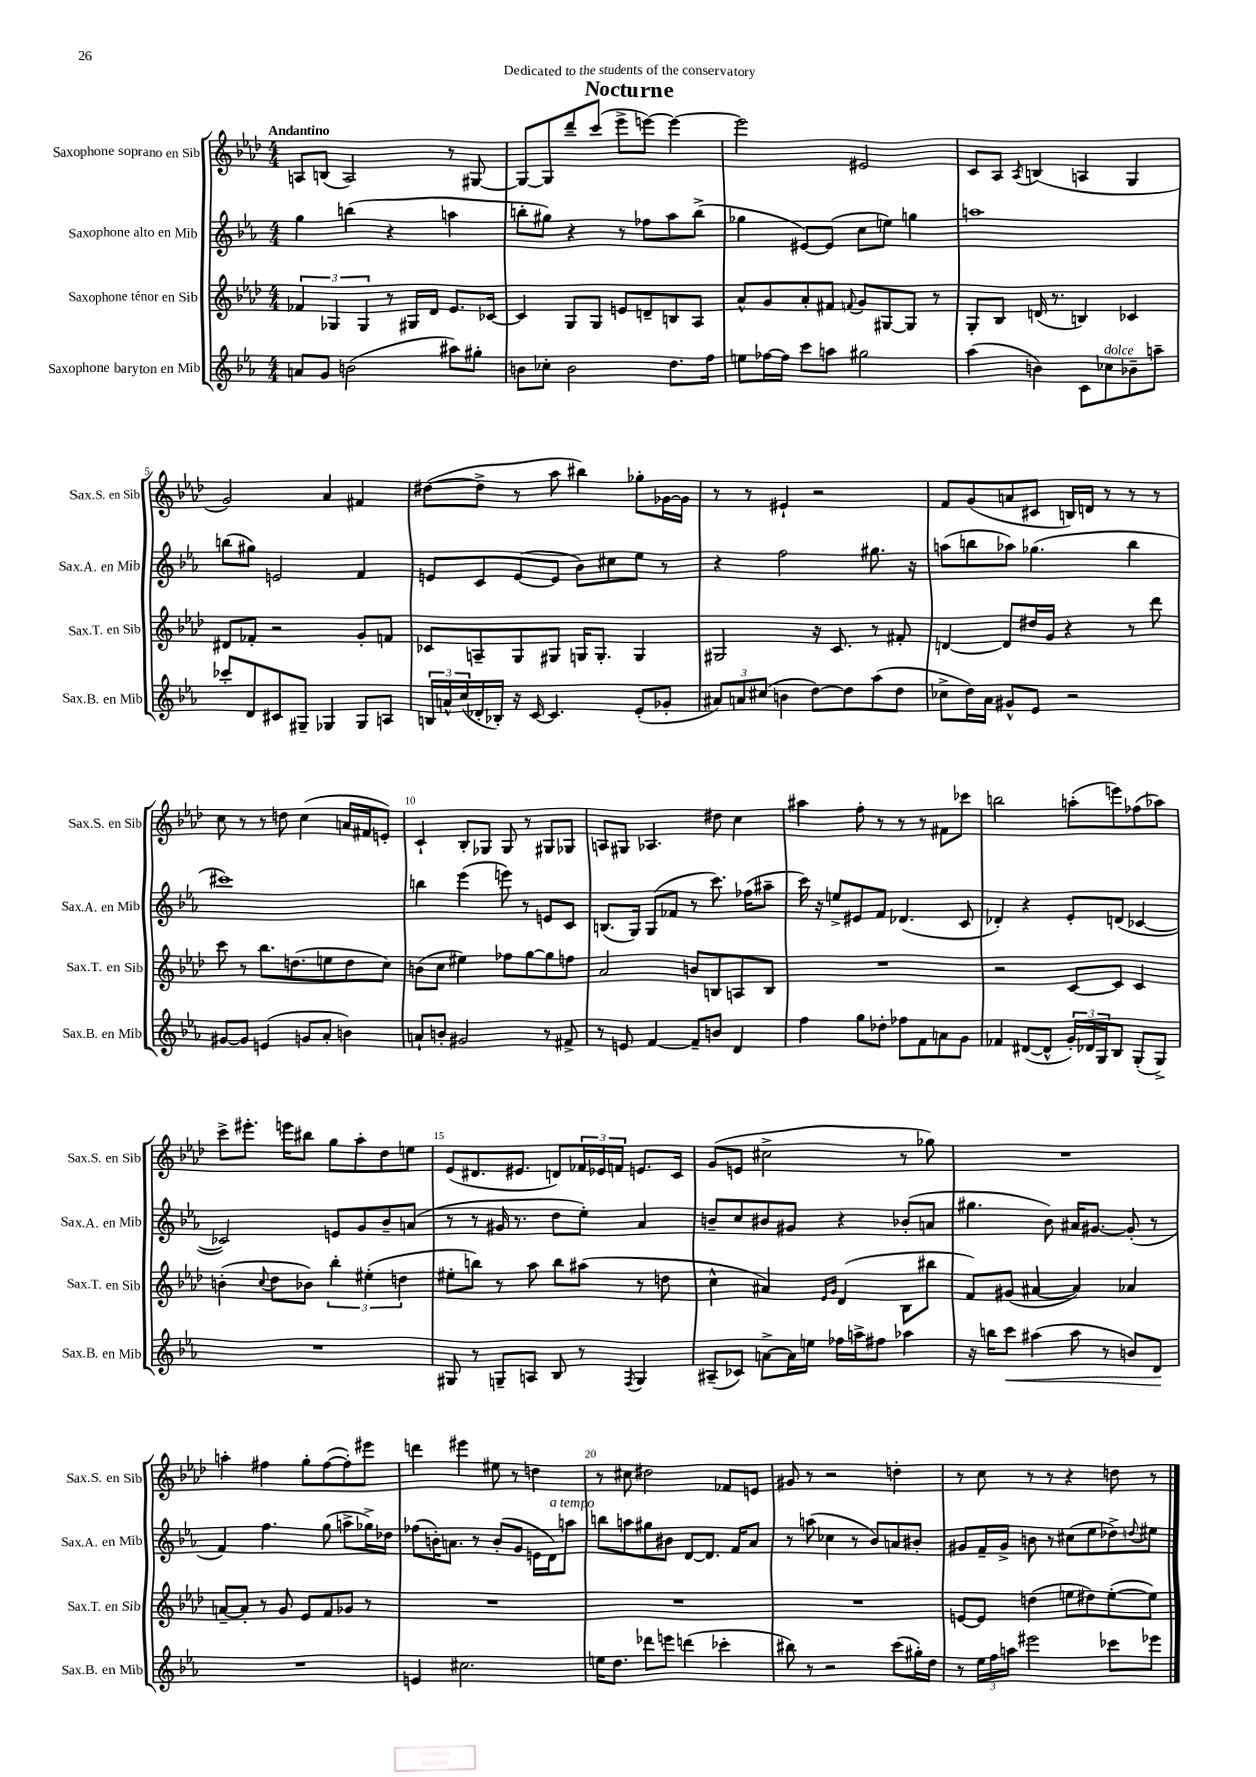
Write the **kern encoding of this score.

**kern	**dynam	**kern	**kern	**kern
*part4	*part4	*part3	*part2	*part1
*staff4	*staff4	*staff3	*staff2	*staff1
*I"Saxophone baryton en Mib	*	*I"Saxophone ténor en Sib	*I"Saxophone alto en Mib	*I"Saxophone soprano en Sib
*I'Sax.B. en Mib	*	*I'Sax.T. en Sib	*I'Sax.A. en Mib	*I'Sax.S. en Sib
*clefG2	*	*clefG2	*clefG2	*clefG2
*k[b-e-a-]	*	*k[b-e-a-d-]	*k[b-e-a-]	*k[b-e-a-d-]
*M4/4	*	*M4/4	*M4/4	*M4/4
=1	=1	=1	=1	=1
!	!	!	!	!LO:TX:a:B:t=Andantino
8an/L	.	6f-X/	4gg\	8An/L
8g/J	.	.	.	(8Bn/J
.	.	6G-X/	.	.
(2bn\	.	.	(4bbn\	2A/)
.	.	6G-/	.	.
.	.	8r	4r	.
.	.	16G#X/LL	.	.
.	.	16d-/JJ	.	.
8aa#X\L)	.	8.e-/L	4aan\	8r
8gg#X'\J	.	.	.	[8G#X/
.	.	[16c-X/Jk	.	.
=2	=2	=2	=2	=2
8bn\L	.	4c-/]	8bbn'\L	8G#/L_
8cc-X'\J	.	.	8gg#X\J)	8G#/]
2b\	.	8G/L	4r	8ddd-~/
.	.	8G/J	.	(8ccc/J
.	.	8en/L	8r	8eee-^\L
.	.	8dn~/	8ff-X\L	[8eeen\J)
8.dd\L	.	8Bn/	8aa-\	4eee\_
.	.	8A-/J	(8bb^\J	.
16ff\Jk	.	.	.	.
=3	=3	=3	=3	=3
8een\L	.	8a-^^/L	4gg-X\	2eee\]
[16ff-X\L	.	8g/	.	.
16ff-\JJ]	.	.	.	.
8ccc\L	.	8a-'/	[8e#X/L)	.
8aan\J	.	8f#X/J	(8e#/J]	.
.	.	8qqfn/	.	.
2gg#X\	.	8g/L	8cc\L	2e#X/
.	.	[8G#X/	8een\J)	.
.	.	8G#/J]	4ggn\	.
.	.	8r	.	.
=4	=4	=4	=4	=4
(4aa-\	.	8G'/L	1aan	8c/L
.	.	8B-/J	.	8A-/J
.	.	.	.	8qA-/
4bn\)	.	(16dn/	.	(4Bn/
.	.	8.r	.	.
8c\L	.	4Bn/)	.	4An/
!LO:TX:a:i:t=dolce	!	!	!	!
8cc-X\	.	.	.	.
8b-X~\	.	4c-X/	.	4G/
8aan~\J	.	.	.	.
!!LO:LB:g=z
=5	=5	=5	=5	=5
8ccc-X'/L	.	8d#X/L	(8bbn\L	2g/)
8d/	.	8f-X'/J	8gg#X\J)	.
8c#X/	.	2r	2en/	.
8G#X~/J	.	.	.	.
4G-X/	.	.	.	4a-/
8G-/L	.	8g'/L	4f/	4f#X/
8An/J	.	8fn/J	.	.
=6	=6	=6	=6	=6
24Bn/LL	.	8c-X/L	8en/L	([8dd#X\L
24an^^/	.	.	.	.
(24cc/	.	.	.	.
16d-X'/	.	8An~/	8c/	8dd#^\J]
16B-X'/JJ)	.	.	.	.
16r	.	8G/	([8e/	8r
[16c/	.	.	.	.
4.c/]	.	8G#X/J	8e/J]	8aa-\
.	.	16Gn/KL	8b-\L)	4bb#X\)
.	.	8.G'/J	.	.
.	.	.	8cc#X\	.
(8e-'/L	.	4G/	8ee-\J	8gg-X'\L
8g-X'/J	.	.	8r	[16g-X\L
.	.	.	.	16g-\JJ]
=7	=7	=7	=7	=7
12a#X/L)	.	2G#X/	4r	8r
12an/	.	.	.	.
.	.	.	.	8r
(12cc#X/J	.	.	.	.
4bn\	.	.	2ff\	4e#X`/
[8dd\L)	.	16r	.	2r
.	.	8.c/	.	.
8dd\]	.	.	.	.
(8aa-\	.	8r	8.gg#X\	.
8dd\J	.	8f#X'/	.	.
.	.	.	16r	.
=8	=8	=8	=8	=8
8cc-X^\L	.	[4dn/	(8aan\L	8f/L
16dd\L)	.	.	8bbn\	(8g/
16a-\JJ	.	.	.	.
8g#X^^/L	.	8d/L]	8aa-X\J)	8an/
8e-/J	.	16dd#X/L	(4.gg-X\	8c#X/J
.	.	16g/JJ	.	.
2r	.	4r	.	16Bn/LL)
.	.	.	.	16dn/JJ
.	.	.	.	8r
.	.	8r	4bb\	8r
.	.	8ddd-\	.	8r
!!LO:LB:g=z
=9	=9	=9	=9	=9
[8g#X/L	.	8ccc\	1ccc#X)	8cc\
8g#/J]	.	8r	.	8r
(4en/	.	8.bb-\L	.	8r
.	.	.	.	8ddn\
.	.	(8.ddn\	.	.
8gn/L	.	.	.	(4cc\
8a-'/J	.	8een\	.	.
4bn\)	.	8dd\	.	16an/LL
.	.	.	.	16f#X/J
.	.	8cc\J)	.	8en'/J)
=10	=10	=10	=10	=10
8an`/L	.	(8bn\L	4bbn\	4c`/
8bn'/J	.	8cc\J	.	.
2g#X/	.	4ee#X\)	(4eee-\	8B-'/L
.	.	.	.	8G-X/J
.	.	8ff-X\L	8eeen\)	8G-/
.	.	[8gg\	8r	8r
8r	.	8gg\]	8en/L	8G#X/L
8f#X^/	.	8ffn\J	8c/J	8G-X/J
=11	=11	=11	=11	=11
8r	.	2a-/	(8.Bn/L	8An/L
8en/	.	.	.	8G#X/J
.	.	.	16G/Jk)	.
[4f/	.	.	(8G/L	4.A-X/
.	.	.	8f-X/J	.
8f~/L]	.	8bn/L	8r	.
8bn/J	.	8Bn/	8.ccc\)	8dd#X\
4d/	.	8An/	.	4cc\
.	.	.	(16ff-X\KL	.
.	.	8B/J	8aa#X~\J	.
=12	=12	=12	=12	=12
4ff\	.	1r	16ccc\)	4aa#X\
.	.	.	16r	.
.	.	.	8een^/L	.
8gg\L	.	.	8e#X/	8ff'\
8dd-X'\J	.	.	8f/J	8r
8ff-X\L	.	.	(4.d-X/	8r
8f\	.	.	.	8r
8an\	.	.	.	8f#X\L
8g\J	.	.	8c/	8ccc-X\J
=13	=13	=13	=13	=13
4f-X/	.	2r	4d-X'/)	2bbn\
([8d#X/L	.	.	4r	.
8d#^^/J]	.	.	.	.
24g'/LL)	.	[8c/L	8e-'/L	(8aan'\L
24d-X/	.	.	.	.
24G/J	.	.	.	.
8B-/J	.	8c/J]	(8dn/J	8eeen\)
(8G'/L	.	4c/	[4c-X/	(8ff-X\
8G^/J)	.	.	.	8aa-X\J)
!!LO:LB:g=z
=14	=14	=14	=14	=14
1r	.	(4bn'\	2c-X/])	8ccc^\L
.	.	.	.	8.eee#X'\J
.	.	8qqcc/	.	.
.	.	8dd-\L	.	.
.	.	.	.	16eeen\KL
.	.	8b-X\J)	.	8bb#X\J
.	.	6bb-'\	8en/L	8gg\L
.	.	.	8g/	8aa-'\
.	.	(6ee#X'\	.	.
.	.	.	8b-~/	8dd-\
.	.	6ddn\	.	.
.	.	.	(8an/J	8een\J
=15	=15	=15	=15	=15
8G#X/	.	8ee#X'\L	8r	(8e-/L
8r	.	8bbn\J)	8r	8.d#X/
8Gn~/L	.	8r	16g#X/	.
.	.	.	8.r	8.e#X/J
8An/J	.	8aa-\	.	.
8B-/	.	8bb\L	8dd\L	8dn/L)
8r	.	(8aa#X\J	8ee-'\J)	24f-X/L
.	.	.	.	24e-X/
.	.	.	.	24fn/JJ
8qF/	.	.	.	.
4G/	.	8r	4a-/	8.en/L
.	.	8ddn\	.	.
.	.	.	.	16c/Jk
=16	=16	=16	=16	=16
(8A#X~/L	.	4cc^^\	8bn~/L	(8g/L
8c-X/J)	.	.	8cc/	8en/J
[8an^\L	.	4a#X/)	8b#X/	2cc#X^\
16a\L]	.	.	8g#X/J	.
16een\JJ	.	.	.	.
.	.	16qqe-/LL	.	.
.	.	16qqg/JJ	.	.
16ff-X\LL	.	(4d-/	4r	.
16aan^\J	.	.	.	.
8ff#X\J	.	.	.	.
4aa-X\	.	8B-\L	(8b-X'/L	8r
.	.	8bb#X\J	8an/J	8gg-X\)
=17	=17	=17	=17	=17
16r	.	8f/L)	4.gg#X\	1r
16bbn\KL	.	.	.	.
!	!LO:HP:b	!	!	!
8ccc\J	<	(8g#X/J	.	.
(4aa#X\	.	[4a#X/	.	.
.	.	.	8b-\)	.
8aa#\	.	4a#/])	16a#X/KL	.
.	.	.	[8.g#X/J	.
8r	.	.	.	.
8bn/L)	.	4a-X/	(8g#'/]	.
8d/J	.	.	8r	.
.	[	.	.	.
!!LO:LB:g=z
=18	=18	=18	=18	=18
1r	.	[8an~/L	4f/)	4aan'\
.	.	8a'/J]	.	.
.	.	8r	4.ff\	4ff#X\
.	.	8g/	.	.
.	.	8e-/L	.	8gg'\L
.	.	8f/	(8gg\	([8ff#\
.	.	8g-X/J	8aan^\L	8ff#'\])
.	.	8r	16gg-X^\L)	8eee#X\J
.	.	.	16dd-X\JJ	.
=19	=19	=19	=19	=19
4en/	.	1r	(8ff-X\L	4dddn\
.	.	.	16bn'\K)	.
.	.	.	8.an\J	.
2.cc#X\	.	.	.	4eee#X\
.	.	.	8r	.
.	.	.	(8b'/L	8ee#X\
.	.	.	8g/J	8r
.	.	.	16en\LL	4ddn\
!	!	!	!LO:TX:a:i:t=a tempo	!
.	.	.	16d\J)	.
.	.	.	8aan\J	.
=20	=20	=20	=20	=20
16een\KL	.	1r	8bbn\L	8r
8.dd\J	.	.	.	.
.	.	.	8aan\	8cc#X\
8ddd-X\L	.	.	8gg#X\	2dd#X\
8eeen\J	.	.	8b#X\J	.
(4dddn\	.	.	[8d/L	.
.	.	.	8.d/J]	.
4ccc-X'\	.	.	.	8f-X/L
.	.	.	16f/KL	.
.	.	.	8a-/J	8en/J
=21	=21	=21	=21	=21
8bb#X\)	.	1r	8r	8g#X/
8r	.	.	(8aan\	8r
2r	.	.	4cc-X\	2r
.	.	.	8r	.
.	.	.	8b-/L)	.
(8ccc\L	.	.	8an/	4ddn'\
16gg#X'\L)	.	.	8b#X'/J	.
16dd\JJ	.	.	.	.
=22	=22	=22	=22	=22
8r	.	[8en/L	8g#X/L	8r
24ee-\LL	.	8e/J]	16f~/L	8cc\
24ff\	.	.	.	.
.	.	.	16g#^/JJ	.
24aan\JJ	.	.	.	.
2eee#X\	.	(4ddn\	8bn\	8r
.	.	.	8r	8r
.	.	8een\L	(8cc#X\L	4r
.	.	8dd#X\)	8ee-\	.
8ccc-X\L	.	([8ee'\	8dd-X^\)	8ddn\
.	.	.	8qqddn/	.
8eee-X\J	.	8ee\J])	8ee#X\J	8r
==	==	==	==	==
*-	*-	*-	*-	*-
